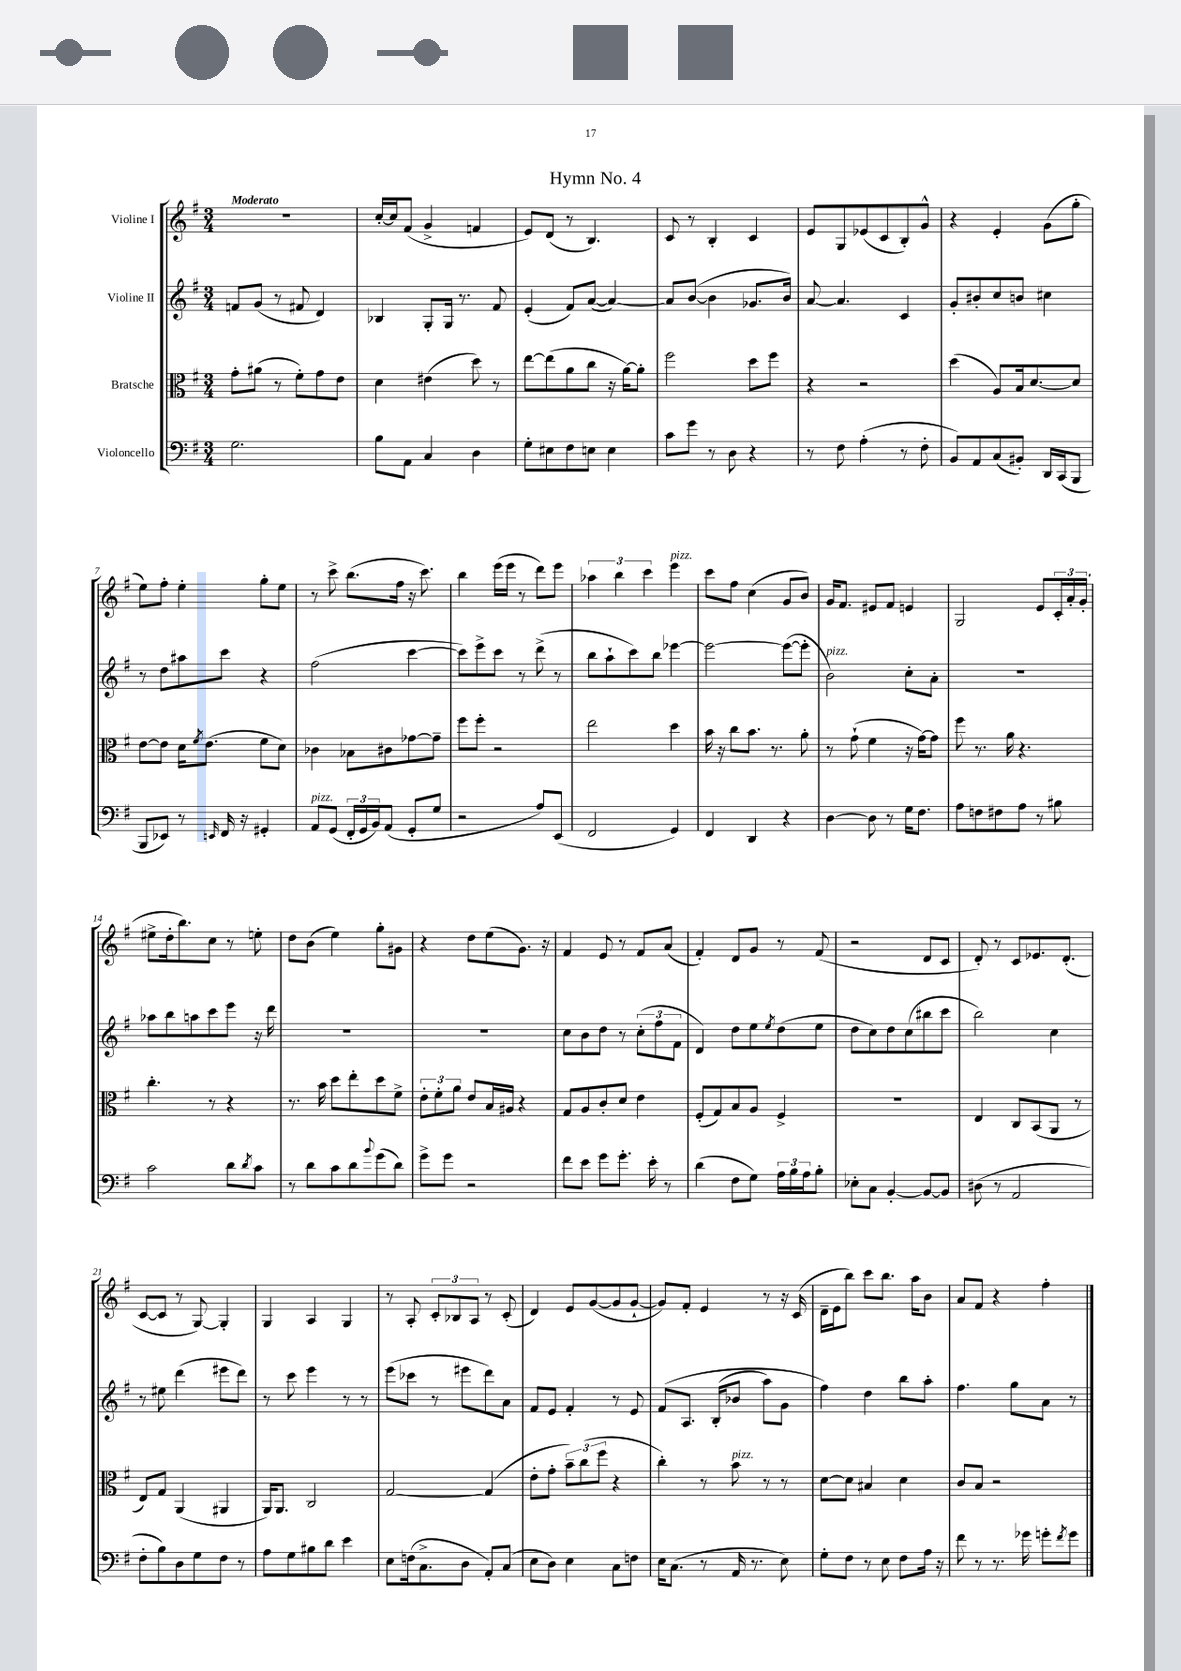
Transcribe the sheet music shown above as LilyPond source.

\header { title = "Hymn No. 4" }
<<
\new StaffGroup <<
\new Staff = "s0" \with { instrumentName = "Violine I" } {
    \clef treble \key g \major \numericTimeSignature \time 3/4 \tempo "Moderato"
    R2. |
    c''16~-. c''16 fis'8( g'4-> f'4 |
    e'8) d'8( r8 b4.) |
    c'8 r8 b4-. c'4 |
    e'8 g8 ees'8( c'8 b8-.) g'8-^ |
    r4 e'4-. g'8( g''8-. |
    e''8) fis''8-. e''4-. g''8-. e''8 |
    r8 c'''8-> b''8.( fis''16 r16 c'''8.) |
    b''4 e'''16( e'''16 r8 d'''8) e'''8 |
    \tuplet 3/2 { aes''4 b''4 c'''4 } e'''4^\markup { \italic "pizz." } |
    c'''8 fis''8 c''4( g'8 b'8) |
    g'16 fis'8. eis'8 fis'8 e'4 |
    g2 e'8 \tuplet 3/2 { c'16-. a'16-. g'16-.( } |
    eis''8-> d''16-. b''8.) c''8 r8 e''8-. |
    d''8 b'8( e''4) g''8-. gis'8 |
    r4 d''8 e''8( g'8.) r16 |
    fis'4 e'8 r8 fis'8 a'8( |
    fis'4-.) d'8 g'8 r8 fis'8( |
    r2 d'8 c'8 |
    d'8-.) r8 c'8 ees'8. d'8.-.( |
    c'8~ c'8 r8 g8~) g4-. |
    g4 a4 g4 |
    r8 a8-. \tuplet 3/2 { c'8-. bes8 a8 } r8 c'8-.( |
    d'4) e'8 g'8~( g'8 g'8~-! |
    g'8) fis'8-. e'4 r8 r16 c'16( |
    d'16-- e'16 b''8) c'''8 b''8. a''16 b'8 |
    a'8 fis'8 r4 fis''4-. \bar "|." |
}
\new Staff = "s1" \with { instrumentName = "Violine II" } {
    \clef treble \key g \major \numericTimeSignature \time 3/4
    f'8 g'8( r8 fis'8 d'4) |
    bes4 g8-. g16 r8. fis'8 |
    e'4-.( fis'8) a'8~( a'4~) |
    a'8 b'8~( b'4 ges'8. b'16) |
    a'8~ a'4. c'4 |
    g'8-. bis'8-. c''8 b'8 cis''4 |
    r8 d''8 ais''8 c'''8 r4 |
    fis''2( c'''4~ |
    c'''8) e'''8-> c'''8 r8 d'''8->( r8 |
    b''8 a''8-! c'''8) b''8 ees'''4~ |
    ees'''2~ ees'''8~( ees'''8-. |
    b'2^\markup { \italic "pizz." }) c''8-. a'8-. |
    R2. |
    aes''8 b''8 a''8 c'''8 e'''8 r16 d'''16 |
    R2. |
    R2. |
    c''8 b'8 d''8 r8 \tuplet 3/2 { c''8-.( fis''8 fis'8 } |
    d'4) d''8 e''8 \acciaccatura { e''8 } d''8( e''8 |
    d''8 c''8) d''8 c''8( bis''8 c'''8 |
    b''2) c''4 |
    r8 eis''8 d'''4( eis'''8 d'''8) |
    r8 c'''8 e'''4 r8 r8 |
    e'''8( ces'''8 r8 eis'''8 d'''8) a'8 |
    fis'8 e'8 fis'4-. r8 e'8 |
    fis'8\( a8. b16-.( bes'8 a''8) g'8 |
    fis''4\) d''4 b''8 a''8-. |
    fis''4. g''8 a'8 r8 \bar "|." |
}
\new Staff = "s2" \with { instrumentName = "Bratsche" } {
    \clef alto \key g \major \numericTimeSignature \time 3/4
    g'8-. ais'8( r8 fis'8-.) g'8 e'8 |
    d'4 eis'4( d''8) r8 |
    e''8~ e''8( a'8 c''8 r16 a'16~) a'8-. |
    fis''2 d''8 fis''8 |
    r4 r2 |
    d''4( a8) b16 d'8.~ d'8 |
    e'8~ e'8 d'16 \acciaccatura { fis'8 } e'8.( fis'8 d'8) |
    ces'4 bes8 cis'8 ges'8~ ges'8-- |
    fis''8 fis''8-. r2 |
    e''2 d''4 |
    b'16 r16 c''8 b'8. r8. a'8-. |
    r8 g'8-!( fis'4 r16 g'16~) g'8 |
    fis''8 r8. a'16 r4. |
    c''4.-. r8 r4 |
    r8. b'16 d''8 e''8-. d''8 fis'8-> |
    \tuplet 3/2 { e'8-. fis'8-. a'8 } e'8 b16 ais16 r4 |
    g8 a8 c'8-. d'8 e'4 |
    fis8-.( g8) b8 a8 fis4-> |
    R2. |
    e4 c8 b,8( a,8 r8 |
    e8) g8 a,4( ais,4 |
    a,16) a,8. c2 |
    g2~ g4( |
    e'8-. g'8-. \tuplet 3/2 { b'8--) c''8( fis''8 } r4 |
    c''4-.) r8 b'8^\markup { \italic "pizz." } r8 r8 |
    d'8~ d'8 bis4 d'4 |
    c'8 b8 r2 \bar "|." |
}
\new Staff = "s3" \with { instrumentName = "Violoncello" } {
    \clef bass \key g \major \numericTimeSignature \time 3/4
    g2. |
    b8 a,8 c4 d4 |
    g8-. eis8 fis8 e8 e4 |
    c'8 g'8 r8 d8 r4 |
    r8 fis8 a4-.( r8 fis8-. |
    b,8) a,8 c8( bis,8-.) d,16 c,16( b,,8 |
    b,,8 ees,8) r8 \grace { e,16 } fis,16 r16 gis,4-. |
    a,8^\markup { \italic "pizz." } g,8( \tuplet 3/2 { fis,16-. g,16 b,16) } a,8( g,8-. g8 |
    r2 a8) e,8( |
    fis,2 g,4) |
    fis,4 d,4 r4 |
    d4~ d8 r8 g16 fis8. |
    a8 f8 fis8 a8 r8 bis8 |
    c'2 d'8 \acciaccatura { d'8 } c'8 |
    r8 d'8 c'8 d'8 \appoggiatura { b'8 } g'8( d'8) |
    g'8-> g'8 r2 |
    fis'8 e'8 g'8 g'8.-. e'16-. r8 |
    d'4( fis8 g8) \tuplet 3/2 { a16 b16 a16 } b8-. |
    ees8-. c8 b,4~-. b,8~ b,8 |
    dis8( r8 a,2 |
    fis8-. b8) d8 g8 fis8 r8 |
    a8 g8 bis8 d'8 e'4 |
    e8 f16( c8.-> d8 a,8-.) c8( |
    e8 d8) e4 c8 f8 |
    e16 c8.( r8 a,16 r8. e8) |
    g8-. fis8 r8 e8 fis8 a16 r16 |
    fis'8 r8 r8. ges'16 g'8-. \acciaccatura { fis'8 } g'8 \bar "|." |
}
>>
>>
